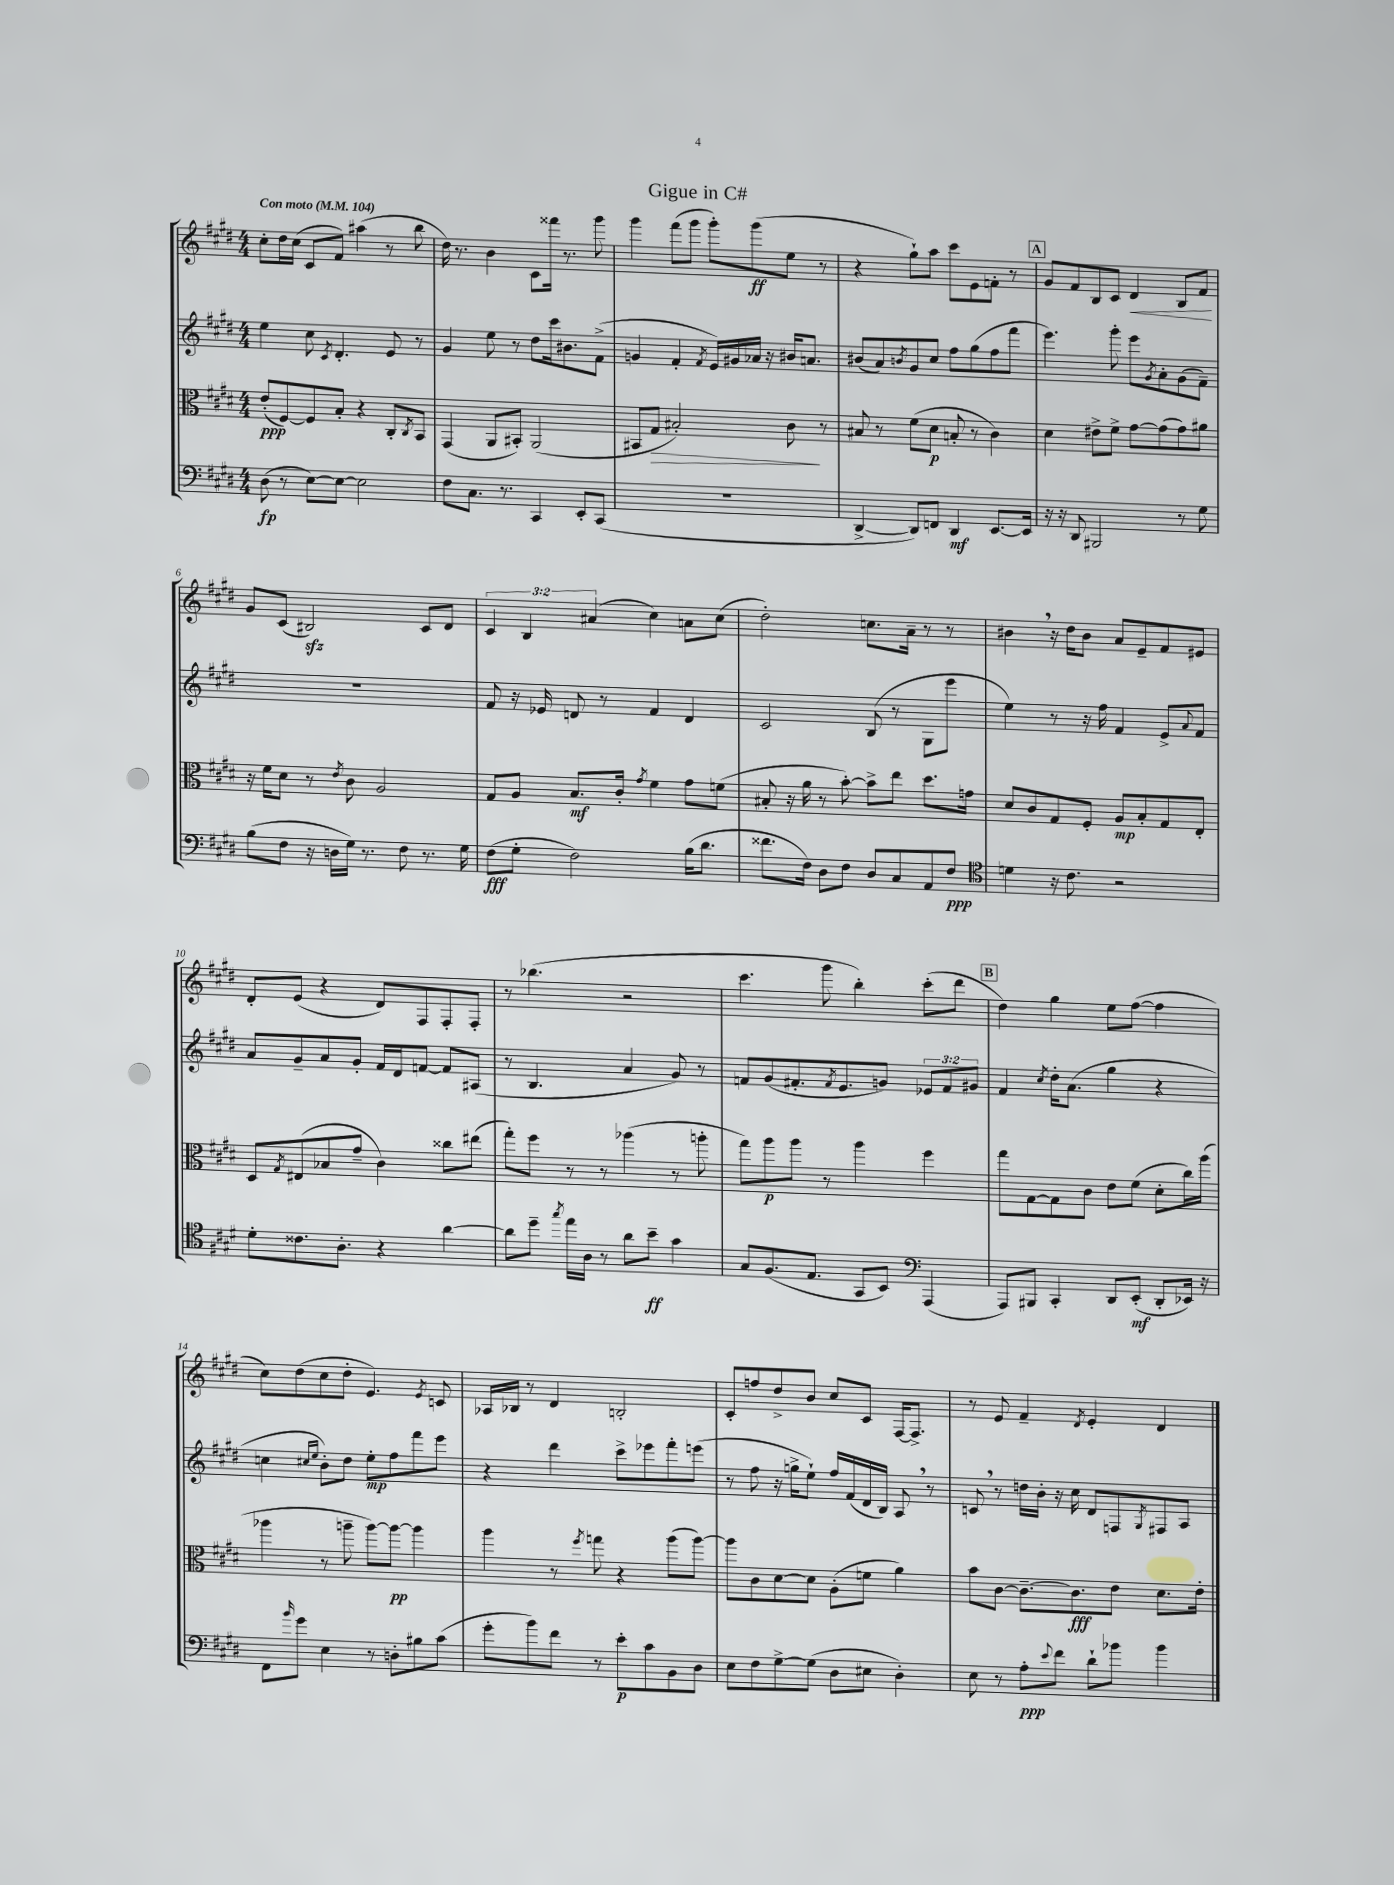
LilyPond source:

\header { title = "Gigue in C#" }
<<
\new StaffGroup <<
\new Staff = "s0" {
    \clef treble \key e \major \numericTimeSignature \time 4/4 \override Staff.TupletNumber.text = #tuplet-number::calc-fraction-text \tempo "Con moto" 4 = 104
    cis''8-. dis''16 cis''16( cis'8 fis'8) ais''4( r8 b''8 |
    dis''16) r8. b'4 cis'8 fisis'''16 r8. gis'''8 |
    gis'''4 fis'''8( gis'''8 gis'''8-.) gis'''8\ff( e''8 r8 |
    r4 gis''8-!) a''8 cis'''8 e'8 f'8-. r8 |
    \mark \markup { \box "A" } gis'8 fis'8 b8 cis'8 dis'4\< b8 fis'8\! |
    gis'8 cis'8( bis2\sfz) cis'8 dis'8 |
    \tuplet 3/2 { cis'4 b4 ais'4( } cis''4) a'8 cis''8( |
    dis''2-.) c''8. a'16-- r8 r8 |
    bis'4 \breathe r16 dis''16 bis'8 a'8 e'8-- fis'8 eis'8 |
    dis'8-. e'8( r4 dis'8) fis8 fis8-. fis8-. |
    r8 bes''4.( r2 |
    cis'''4. gis'''8 b''4-.) cis'''8-.( dis'''8 |
    \mark \markup { \box "B" } dis''4) gis''4 e''8 fis''8~( fis''4 |
    cis''8) dis''8( cis''8 dis''8-. e'4.) \acciaccatura { e'8 } c'8 |
    aes16 bes16 r8 dis'4 b2-. |
    cis'8-. f''8 dis''8-> b'8 cis''8 cis'8 fis16~ fis8.-> |
    r8 e'8 fis'4-- \acciaccatura { dis'8 } e'4-. dis'4 \bar "|." |
}
\new Staff = "s1" {
    \clef treble \key e \major \numericTimeSignature \time 4/4 \override Staff.TupletNumber.text = #tuplet-number::calc-fraction-text
    e''4 cis''8 \acciaccatura { cis'8 } dis'4.-. e'8 r8 |
    gis'4 e''8 r8 dis''8 cis'''16 bis'8. fis'8->( |
    g'4 fis'4-. \acciaccatura { fis'8 } e'16) gis'16 aes'16 r16 bis'16 a'8. |
    bis'8( a'8) \acciaccatura { b'8 } gis'8 cis''8 fis''8 gis''8( fis''8 fis'''8 |
    \mark \markup { \box "A" } e'''4.) gis'''8-. e'''8 \acciaccatura { gis'8 } a'8-. gis'8( fis'8--) |
    R1 |
    fis'8 r16 ees'16 d'8 r8 fis'4 d'4 |
    cis'2 b8( r8 gis8 e'''8 |
    e''4) r8 r16 fis''16 fis'4 e'8-> \appoggiatura { a'8 } fis'8 |
    a'8 gis'8-- a'8 gis'8-. fis'16 dis'16 f'8~ f'8 ais8( |
    r8 b4. a'4 gis'8) r8 |
    f'8 gis'8( fis'8.-. \acciaccatura { fis'8 } e'8. g'8) \tuplet 3/2 { ees'8 fis'8 gis'8 } |
    \mark \markup { \box "B" } fis'4 \acciaccatura { cis''8 } dis''16-. a'8.( gis''4 r4 |
    c''4 \grace { cis''16 e''16 } b'8-.) dis''8 e''8-.\mp fis''8 fis'''8 e'''8 |
    r4 dis'''4 cis'''8-> ees'''8 fis'''8-. e'''8( |
    r8 fis''8 r16 g''16-> e''8-!) fis''16 fis'16( dis'16 b16) a8 \breathe r8 |
    c'8 \breathe r8 d''16 b'16-. r16 cis''16 dis'8 f8 \acciaccatura { gis8 } fis8 a8 \bar "|." |
}
\new Staff = "s2" {
    \clef alto \key e \major \numericTimeSignature \time 4/4
    e'8-.\ppp( fis8~) fis8 b8-. r4 cis8-. \acciaccatura { cis8 } b,8 |
    gis,4( a,8 bis,8-.) a,2( |
    bis,8 gis8\> bis2-.) cis'8\! r8 |
    bis8 r8 fis'8( dis'8\p b8-. r8 cis'4) |
    \mark \markup { \box "A" } dis'4 eis'8-> fis'8-> gis'8~ gis'8( gis'8) ais'8 |
    r16 fis'16 dis'8 r8 \acciaccatura { e'8 } cis'8 a2 |
    gis8 a8 b8.\mf cis'16-. \acciaccatura { gis'8 } fis'4 gis'8 f'8( |
    bis8-. r16 a'16 r8 b'8~-.) b'8-> e''8 dis''8. g'16 |
    dis'8 cis'8 gis8 fis8-. a8\mp b8-. gis8 e8-. |
    dis8 \acciaccatura { gis8 } eis8( bes8 gis'8-- cis'4) cisis''8 eis''8( |
    gis''8-.) fis''8 r8 r8 aes''4( r8 a''8-. |
    gis''8) a''8\p a''8 r8 a''4 fis''4 |
    \mark \markup { \box "B" } gis''8 gis8~ gis8 cis'8 e'8 fis'8( dis'8-. cis''16) a''16( |
    aes''4 r8 a''8-- a''8~) a''8~\pp a''4 |
    a''4 r8 \acciaccatura { fis''8 } g''8 r4 a''8( a''8~) |
    a''8 cis'8 dis'8~ dis'8 a8-.( f'8 a'4) |
    b'8 cis'8~ cis'8.~-- cis'8.\fff e'8 dis'8. e'16-. \bar "|." |
}
\new Staff = "s3" {
    \clef bass \key e \major \numericTimeSignature \time 4/4
    dis8\fp( r8 e8~) e8~ e2 |
    fis8 cis8. r8. cis,4 e,8-. cis,8( |
    R1 |
    dis,4~-> dis,8) f,8 dis,4\mf e,8.~ e,16 |
    \mark \markup { \box "A" } r16 r16 dis,8 bis,,2 r8 gis8 |
    b8( fis8 r16 d16 gis16) r8. fis8 r8. gis16 |
    fis8\fff( gis8-. fis2) b16( dis'8. |
    fisis'8. fis16) dis8 fis8 dis8 cis8 a,8 fis8\ppp |
    \clef tenor d'4 r16 cis'8. r2 |
    dis'8-. cisis'8. a8.-. r4 a'4~ |
    a'8 dis''8-- \acciaccatura { gis''8 } e''16 a16 r8 a'8 b'8--\ff gis'4 |
    gis8 fis8.( e8. gis,8 b,8) \clef bass a,,4( |
    \mark \markup { \box "B" } a,,8) bis,,8 cis,4-. dis,8 e,8-.\mf( dis,8-. ees,16) r16 |
    fis,8 \grace { b'16 } gis'8 e4 r8 d8-. bis8 cis'8( |
    gis'8-. b'8) fis'8 r8 e'8-.\p cis'8 b,8 dis8 |
    e8 fis8 gis8~-> gis8( dis8 eis8 dis4-.) |
    e8 r8 a8-.\ppp \appoggiatura { e'8 } fis'8 dis'8-! bes'8 bes'4 \bar "|." |
}
>>
>>
